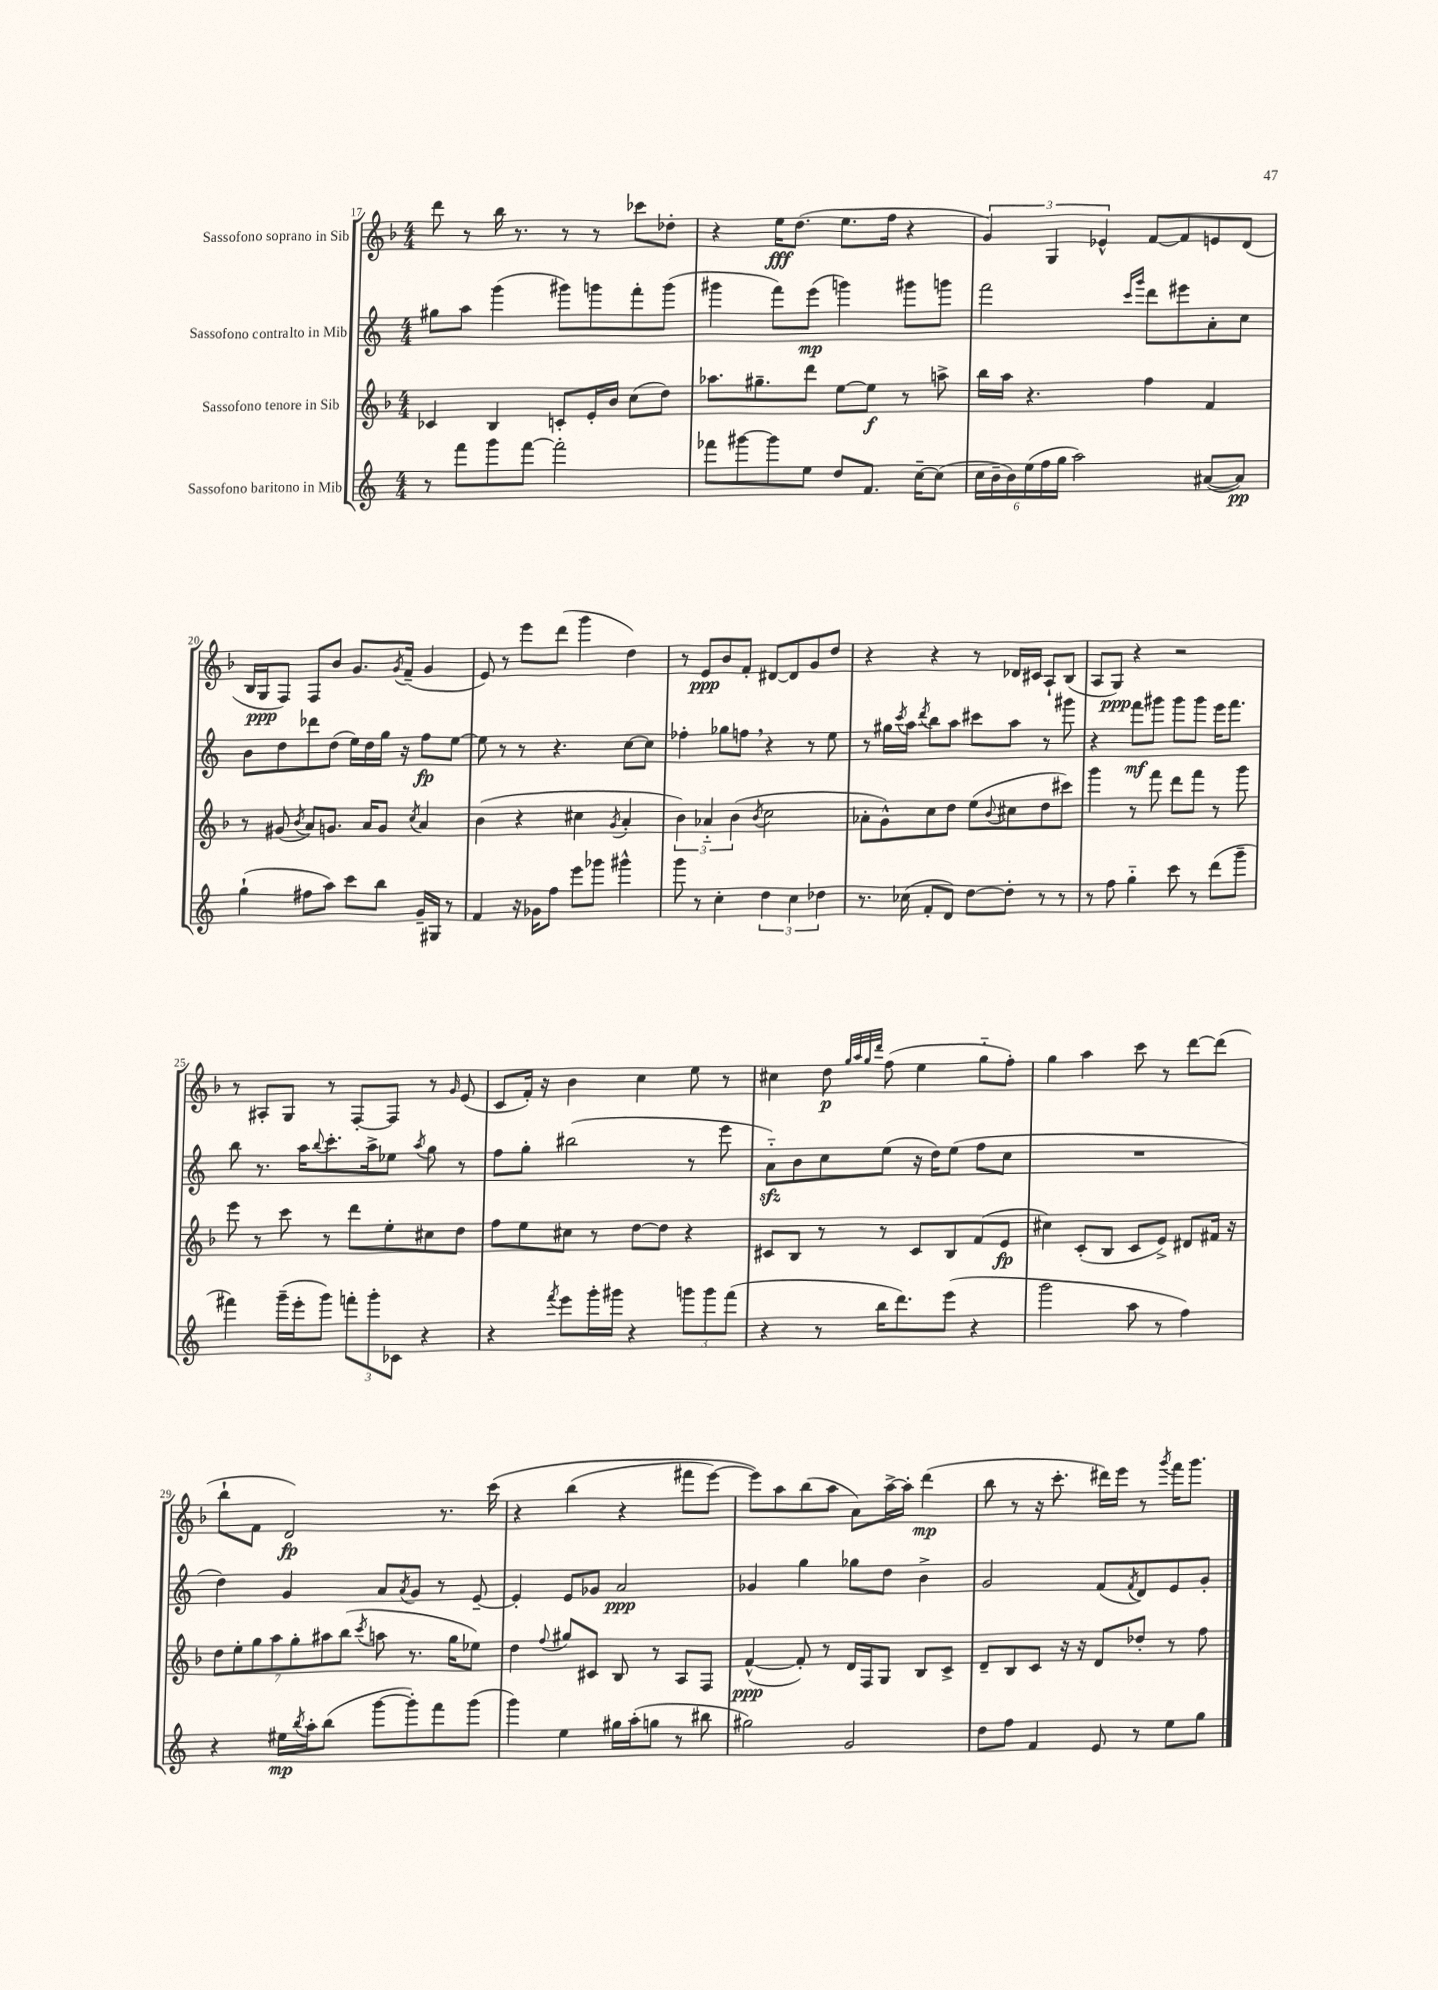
<<
\new StaffGroup <<
\new Staff = "s0" \with { instrumentName = "Sassofono soprano in Sib" } {
    \clef treble \key f \major \numericTimeSignature \time 4/4
    d'''8 r8 bes''16 r8. r8 r8 ces'''8 des''8-. |
    r4 e''16\fff d''8.( e''8. f''16 r4 |
    \tuplet 3/2 { g'4) g4 ees'4-^ } f'8~ f'8 e'8 d'8( |
    bes16 g16\ppp f8) f8 bes'8 g'8. \acciaccatura { g'8 } f'16--( g'4 |
    e'8) r8 e'''8 d'''8( g'''4 d''4) |
    r8 e'8\ppp bes'8 f'8-. dis'8~ dis'8 g'8 d''8 |
    r4 r4 r8 des'16 cis'16 a8-! bes8( |
    a8 g8\ppp) r4 r2 |
    r8 ais8-. g8 r8 f8~-. f8 r8 \grace { g'16 } e'8( |
    c'8 f'16-.) r16 bes'4 c''4 e''8 r8 |
    cis''4 d''8\p \grace { g''32 a''32 g''32 d'''32 } f''8( e''4 g''8-_ f''8-.) |
    g''4 a''4 c'''8 r8 d'''8~ d'''8( |
    bes''8-! f'8 d'2\fp) r8. c'''16\( |
    r4 bes''4( r4 fis'''8 e'''8~) |
    e'''8\) a''8 bes''8( a''8 a'8) a''16~-> a''16-. d'''4\mp( |
    bes''8 r8 r16 c'''8.-. dis'''16) e'''16 r8 \acciaccatura { g'''8 } f'''16 g'''8. \bar "|." |
}
\new Staff = "s1" \with { instrumentName = "Sassofono contralto in Mib" } {
    \clef treble \key c \major \numericTimeSignature \time 4/4
    gis''8 a''8 g'''4( gis'''8) g'''8 f'''8-. g'''8( |
    gis'''4 f'''8) e'''8\mp( g'''4) gis'''8 g'''8 |
    f'''2 \grace { c'''16 g'''16 } d'''8 eis'''8 a'8-. c''8 |
    b'8 d''8 des'''8 d''8( e''16) d''16 g''16 r16 f''8\fp e''8~ |
    e''8 r8 r8 r4. c''8~ c''8 |
    fes''4-. ges''8 f''8 \breathe r4 r8 e''8 |
    r8 gis''16 \acciaccatura { c'''8 } a''16 \acciaccatura { d'''8 } b''8 a''8 cis'''8 a''8 r8 gis'''8 |
    r4 f'''8\mf gis'''8 gis'''8 gis'''8 e'''16 f'''8. |
    b''8 r8. a''16 \appoggiatura { b''8 } c'''8.-. a''16-> ees''8 \acciaccatura { a''8 } g''8 r8 |
    f''8 g''8-. bis''2( r8 e'''8 |
    a'8-_\sfz) b'8 c''8 e''8( r16 d''16) e''8( f''8 c''8 |
    R1 |
    d''4) g'4 a'8 \acciaccatura { a'8 } g'8 r8 e'8~-- |
    e'4-. e'8 ges'8 a'2\ppp |
    ges'4 g''4 ges''8 d''8 b'4-> |
    g'2 f'8( \acciaccatura { f'8 } d'8) e'8 g'8-. \bar "|." |
}
\new Staff = "s2" \with { instrumentName = "Sassofono tenore in Sib" } {
    \clef treble \key f \major \numericTimeSignature \time 4/4
    ces'4 bes4 c'8-. e'16-. bes'16 c''8( d''8) |
    aes''8. gis''8.-- d'''8 e''8~ e''8\f r8 a''8-> |
    bes''16 a''16 r4. f''4 f'4 |
    r8 gis'8( \acciaccatura { bes'8 } a'8) g'8. a'16 g'8 \acciaccatura { c''8 } a'4 |
    bes'4( r4 cis''4 \acciaccatura { g'8 } a'4-. |
    \tuplet 3/2 { bes'4) aes'4-_ bes'4( } \acciaccatura { bes'8 } c''2 |
    aes'8-. g'8-^) c''8 d''8 e''8( \appoggiatura { bes'8 } cis''8 d''8 cis'''8) |
    g'''4 r8 f'''8 d'''8 f'''8 r8 g'''8 |
    e'''8 r8 c'''8 r8 d'''8 e''8-. cis''8 d''8 |
    f''8 e''8 cis''8 r8 d''8~ d''8 r4 |
    cis'8 bes8 r8 r8 cis'8 bes8 f'8( e'8\fp |
    cis''4) c'8-.( bes8 c'8 e'8->) dis'8 fis'16 r16 |
    \tuplet 7/4 { d''8 e''8-. g''8 a''8 g''8-. ais''8 bes''8( } \acciaccatura { c'''8 } a''8 r8. g''16 ees''8) |
    d''4 \appoggiatura { f''8 } gis''8 cis'8 bes8 r8 a8 f8 |
    f'4~-^\ppp( f'8-.) r8 d'16 f16 g8 bes8 c'8-> |
    d'8-- bes8 c'8 r16 r16 d'8 des''8-. r8 f''8 \bar "|." |
}
\new Staff = "s3" \with { instrumentName = "Sassofono baritono in Mib" } {
    \clef treble \key c \major \numericTimeSignature \time 4/4
    r8 f'''8 g'''8 f'''8~ f'''2-. |
    fes'''8 gis'''8~ gis'''8 e''8 d''8 f'8. c''16~-- c''8( |
    \tuplet 6/4 { c''16 b'16-- b'16) e''16( f''16 g''16 } a''2) ais'8~( ais'8\pp) |
    g''4-!( fis''8 a''8) c'''8 b''8 g'16-- gis16 r8 |
    f'4 r16 ges'16 f''8 e'''8 ges'''8 gis'''4-^ |
    g'''8 r8 c''4-. \tuplet 3/2 { d''4 c''4 des''4 } |
    r8. ces''16( f'8-. d'8) d''8~ d''8-. r8 r8 |
    r8 f''8 g''4-_ c'''8 r8 d'''8( g'''8-- |
    fis'''4) g'''16--( e'''16-. g'''8) \tuplet 3/2 { f'''8-. g'''8-. ces'8 } r4 |
    r4 \acciaccatura { f'''8 } e'''8 g'''16-. gis'''16 r4 \tuplet 3/2 { g'''8 g'''8 f'''8( } |
    r4 r8 b''16 d'''8.) e'''8( r4 |
    g'''2 a''8 r8 f''4) |
    r4 eis''16\mp \acciaccatura { b''8 } a''16-. b''8( g'''8~ g'''8-.) f'''8 g'''8( |
    g'''4) e''4 gis''16 a''16-.( g''8 r8 bis''8 |
    gis''2) g'2 |
    d''8 f''8 f'4 e'8 r8 e''8 g''8 \bar "|." |
}
>>
>>
\layout { \context { \Score currentBarNumber = #17 } }
